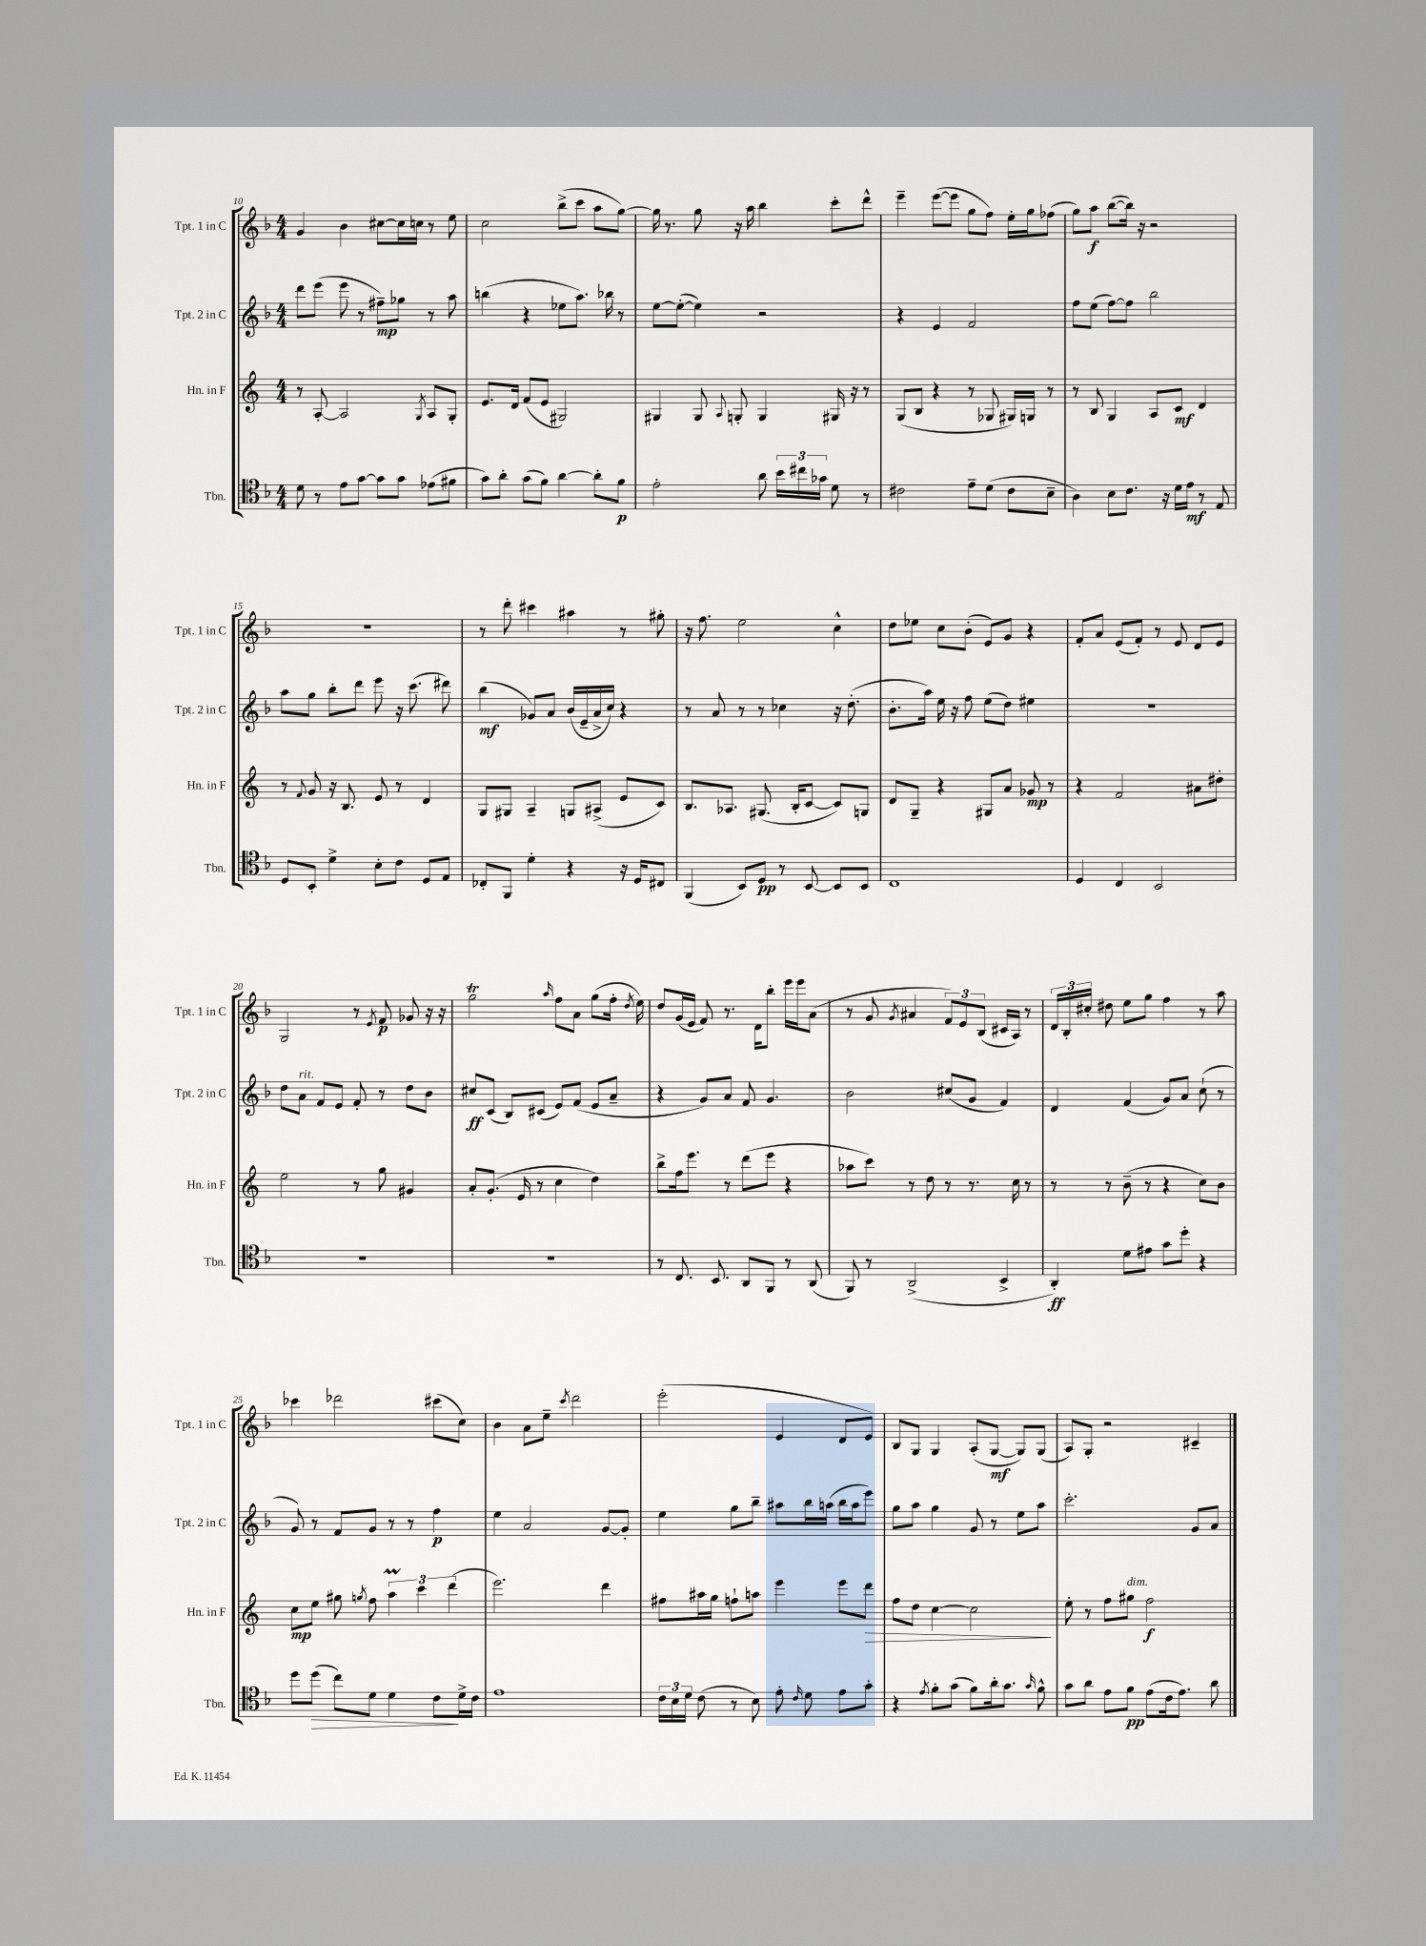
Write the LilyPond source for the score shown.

<<
\new StaffGroup <<
\new Staff = "s0" \with { instrumentName = "Tpt. 1 in C" shortInstrumentName = "Tpt. 1 in C" } {
    \clef treble \key f \major \numericTimeSignature \time 4/4
    \autoBeamOff g'4 bes'4 cis''8[~ cis''16 c''16] r8 e''8 |
    c''2 bes''8[->( c'''8] a''8[ g''8]~) |
    g''16 r8. g''8 r16 a''16 bes''4 c'''8[-. d'''8]-^ |
    e'''4-- e'''8[~( e'''8] g''8[ f''8]) e''16[-. g''16 fes''8]( |
    g''8[) a''8]\f bes''8[~( bes''16]) r16 r2 |
    R1 |
    r8 d'''8-. cis'''4 ais''4 r8 gis''8-. |
    r16 f''8. e''2 c''4-^ |
    d''8[ ees''8] c''8[ bes'8]-.( e'8[) g'8] r4 |
    f'8[-. a'8] e'8[( f'8]-.) r8 e'8 d'8[ e'8] |
    g2 r8 \acciaccatura { e'8 } f'8\p ges'8 r16 r16 |
    g''2\trill \grace { a''16 } f''8[ a'8] g''8[( f''16]-. \acciaccatura { d''8 } e''16) |
    d''8[ g'16( e'16] f'8) r8. d'16[ bes''8]-. e'''16[ e'''16 a'8]( |
    r8 g'8 \acciaccatura { g'8 } ais'4 \tuplet 3/2 { f'8[) e'8 bes8]( } cis'16[ a16]) r8 |
    \tuplet 3/2 { d'16[ bes16-. cis''16]-. } dis''8 e''8[ g''8] f''4 r8 a''8 |
    ces'''4 des'''2 cis'''8[( c''8]) |
    bes'4 a'8[ e''8]-- \acciaccatura { c'''8 } d'''2 |
    e'''2-.( e'4 d'8[ e'8]) |
    bes8[ g8] g4 a8[-.( g8]~\mf g8[) g8]( |
    a8[) g8]-. r2 cis'4-- \bar "|." |
}
\new Staff = "s1" \with { instrumentName = "Tpt. 2 in C" shortInstrumentName = "Tpt. 2 in C" } {
    \clef treble \key f \major \numericTimeSignature \time 4/4
    \autoBeamOff d'''8[ e'''8]( e'''8 r8 fis''8[--\mp) ges''8] r8 a''8 |
    b''4( r4 ees''8[ a''8.]) bes''16 r8 |
    e''8[~ e''8]~-.( e''4) r2 |
    r4 e'4 f'2 |
    f''8[ e''8]( f''8[~) f''8] bes''2 |
    a''8[ g''8] bes''8[-. d'''8] e'''8 r16 c'''8.( dis'''8) |
    bes''4\mf( ges'8[) a'8] bes'16[( e'16-- a'16-> c''16]) r4 |
    r8 a'8 r8 r8 ces''4 r16 d''8.-.( |
    bes'8.[-. a''16]) e''16 r16 f''8 e''8[( d''8]) eis''4 |
    R1 |
    d''8[ a'8]^\markup { \italic "rit." } f'8[ e'8] f'8-. r8 d''8[ bes'8] |
    cis''8[\ff c'8]( bes8[) cis'8]( e'8[) f'8]( e'8[ a'8]-- |
    r4 g'8[) a'8] f'8 g'4. |
    bes'2 cis''8[( g'8] f'4) |
    d'4 f'4( g'8[) a'8] c''8-!( r8 |
    g'8) r8 f'8[ g'8] r8 r8 f''4\p |
    e''4 a'2 g'8[~ g'8]-. |
    e''4 g''8[ bes''8]-- ais''8[ bes''16 a''16]( bes''16[ a''16 e'''8]) |
    g''8[ a''8] g''4 g'8 r8 e''8[ a''8] |
    c'''2.-. g'8[ a'8] \bar "|." |
}
\new Staff = "s2" \with { instrumentName = "Hn. in F" shortInstrumentName = "Hn. in F" } {
    \clef treble \key c \major \numericTimeSignature \time 4/4
    \autoBeamOff r8 a8~-. a2 \acciaccatura { g8 } a8[ g8]-. |
    e'8.[ d'16] f'8[( e'8] gis2) |
    gis4 gis8 \appoggiatura { a8 } g8-. g4 gis16 r16 r8 |
    g8[( b8] r4 r8 ges8 gis16[) g16] r8 |
    r8 b8 g4 a8[ c'8]\mf d'4 |
    r8 \appoggiatura { f'8 } g'8 r16 b8. e'8 r8 d'4 |
    g8[ gis8] a4-- g8[ ais8]->( e'8[ c'8]) |
    b8.[ aes8.] gis8.( b16[-. c'8]~ c'8[) g8] |
    d'8[ g8]-- r4 gis8[ a'8] ges'8\mp r8 |
    r4 f'2 ais'8[ dis''8]-. |
    e''2 r8 g''8 gis'4 |
    a'8[-. g'8.]-.( e'16 r8 c''4 d''4) |
    b''8[-> f''16 e'''8.] r8 d'''8[( e'''8] r4 |
    aes''8[ c'''8]) r8 d''8 r8 r8. c''16 r8 |
    r8 r8 b'8--( r8 r4 c''8[) b'8] |
    c''8[\mp e''8] gis''8 \acciaccatura { g''8 } f''8 \tuplet 3/2 { a''4\prall c'''4 d'''4( } |
    e'''2.) d'''4 |
    fis''8[ ais''16 g''16] f''8[-! a''8] e'''4 e'''8[ d'''8]\> |
    f''8[ d''8] c''4~ c''2\! |
    e''8-. r8 f''8[ gis''8]^\markup { \italic "dim." } f''2\f \bar "|." |
}
\new Staff = "s3" \with { instrumentName = "Tbn." shortInstrumentName = "Tbn." } {
    \clef tenor \key f \major \numericTimeSignature \time 4/4
    \autoBeamOff d'8 r8 e'8[ g'8]~ g'8[ g'8] ees'8[( fis'8] |
    g'8[) a'8]-. g'8[( f'8]) a'4~ a'8[-. f'8]\p |
    e'2-. a'8 \tuplet 3/2 { bes'16[ cis''16 ges'16] } d'8 r8 |
    cis'2 e'8[-- d'8]( cis'8[ bes8]-- |
    a4) bes8[ c'8.] r16 d'16[ e'16]\mf r8 e8 |
    d8[ bes,8]-. d'4-> bes8[-. c'8] d8[ e8] |
    ces8[-. f,8] d'4-. r4 r16 d16[ cis8] |
    f,4( bes,8[) d8]\pp r8 bes,8~ bes,8[ bes,8] |
    c1 |
    d4 c4 bes,2 |
    R1 |
    R1 |
    r8 c8. bes,8. a,8[ f,8] r8 a,8( |
    f,8) r8 a,2->( bes,4-> |
    a,4-.\ff) d'8[ eis'8] g'8[ d''8]-. r4 |
    d''8[ d''8]\>( c''8[) d'8] d'4 c'8[\! d'16-> c'16] |
    e'1 |
    \tuplet 3/2 { c'16[ bes16 d'16] } c'8( r8 bes8) e'8-. \grace { c'16 } d'8 e'8[ g'8]-. |
    r4 \acciaccatura { e'8 } f'8[-. g'8]( f'8[) a'16-. g'8.] \grace { g'16 } f'8-^ |
    g'8[ a'8] e'8[ f'8]\pp e'8[( c'16 e'8.]) a'8 \bar "|." |
}
>>
>>
\layout { \context { \Score currentBarNumber = #10 } }
